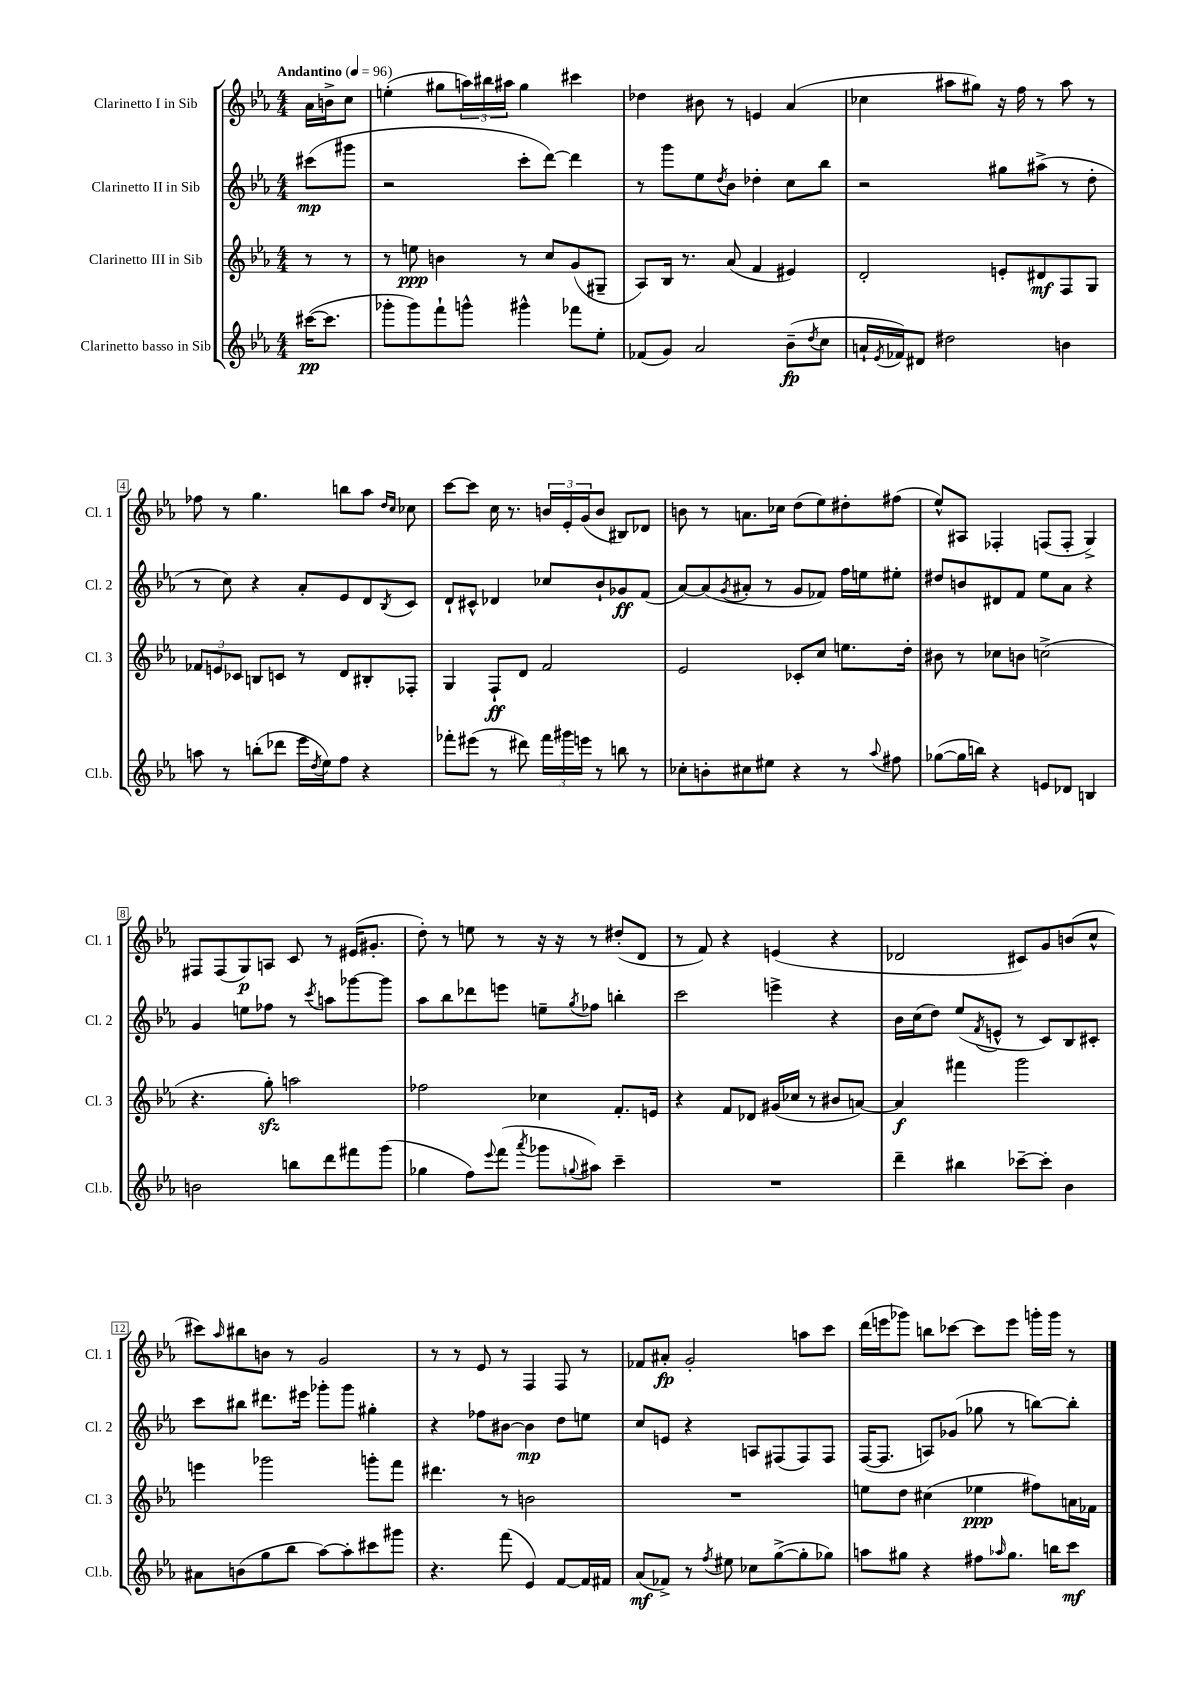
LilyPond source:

<<
\new StaffGroup <<
\new Staff = "s0" \with { instrumentName = "Clarinetto I in Sib" shortInstrumentName = "Cl. 1" } {
    \clef treble \key ees \major \numericTimeSignature \time 4/4 \partial 4 \tempo "Andantino" 4 = 96
    aes'16 b'16-> c''8 |
    e''4-.( gis''8 \tuplet 3/2 { a''16) bis''16 ais''16 } gis''4 cis'''4 |
    des''4 bis'8 r8 e'4 aes'4( |
    ces''4 ais''8 gis''8) r16 f''16 r8 ais''8 r8 |
    fes''8 r8 g''4. b''8 aes''8 \grace { d''16 c''16 } ces''8 |
    c'''8~ c'''8 c''16 r8. \tuplet 3/2 { b'16 ees'16-. g'16( } b'8 bis8) des'8 |
    b'8 r8 a'8. ces''16 d''8( ees''8) dis''8-. fis''8( |
    ees''8-^) ais8 fes4-. f8( f8-. g4->) |
    fis8 fis8( g8\p) a8 c'8 r8 eis'16( gis'8.-. |
    d''8-.) r8 e''8 r8 r16 r16 r8 dis''8-.( d'8 |
    r8 f'8) r4 e'4( r4 |
    des'2 cis'8) g'8 b'8( c''8-^ |
    cis'''8) \grace { aes''16 } bis''8 b'8 r8 g'2 |
    r8 r8 ees'8 r8 f4 f8 r8 |
    fes'8 ais'8-.\fp g'2-. a''8 c'''8 |
    d'''16( e'''16 ges'''8) b''8 ces'''8~ ces'''8 e'''8 g'''16-. g'''16 r8 \bar "|." |
}
\new Staff = "s1" \with { instrumentName = "Clarinetto II in Sib" shortInstrumentName = "Cl. 2" } {
    \clef treble \key ees \major \numericTimeSignature \time 4/4 \partial 4
    cis'''8\mp( gis'''8 |
    r2 c'''8-. d'''8~) d'''4 |
    r8 g'''8 ees''8 \acciaccatura { d''8 } bes'8 des''4-. c''8 bes''8 |
    r2 gis''8 ais''8->( r8 d''8-. |
    r8 c''8) r4 aes'8-. ees'8 d'8 \acciaccatura { bes8 } c'8 |
    d'8-! cis'8-^ des'4 ces''8 bes'8-! ges'8\ff f'8( |
    aes'8~) aes'8( \acciaccatura { g'8 } ais'8-. r8 g'8 fes'8) f''16 e''16 eis''8-. |
    dis''8 b'8 dis'8 f'8 ees''8 aes'8 r4 |
    g'4 e''8 fes''8 r8 \acciaccatura { c'''8 } a''8 ges'''8~ ges'''8 |
    aes''8 bes''8 des'''8 e'''8 e''8-- \acciaccatura { g''8 } fes''8 b''4-. |
    c'''2 e'''4-> r4 |
    bes'16 c''16( d''8) ees''8( \acciaccatura { f'8 } e'8-^ r8 c'8) bes8 cis'8-. |
    c'''8 bis''8 dis'''8. eis'''16 ges'''8-. ges'''8 gis''4-. |
    r4 fes''8 bis'8~ bis'4\mp d''8 e''8 |
    c''8 e'8 r4 a8 fis8( fis8) fis8 |
    f16~( f8. a8) ges'8( ges''8 r8 b''8~) b''8-. \bar "|." |
}
\new Staff = "s2" \with { instrumentName = "Clarinetto III in Sib" shortInstrumentName = "Cl. 3" } {
    \clef treble \key ees \major \numericTimeSignature \time 4/4 \partial 4
    r8 r8 |
    r8 e''8\ppp b'4 r8 c''8 g'8( gis8-- |
    aes8) bes16 r8. aes'8( f'4 eis'4) |
    d'2-. e'8-. dis'8\mf f8 g8 |
    \tuplet 3/2 { fes'8 e'8 ces'8 } b8 c'8 r8 d'8 bis8-. fes8-. |
    g4 f8-!\ff d'8 f'2 |
    ees'2 ces'8-. c''8 e''8. d''16-. |
    bis'8 r8 ces''8 b'8 c''2->( |
    r4. g''8-.\sfz) a''2 |
    fes''2 ces''4 f'8.-. e'16 |
    r4 f'8 des'8 gis'16( ces''16 r8 bis'8 a'8~) |
    a'4\f fis'''4 g'''2 |
    e'''4 ges'''2 g'''8-. f'''8 |
    dis'''4. r8 b'2 |
    R1 |
    e''8 d''8 cis''4( ees''4\ppp fis''8) a'16 fes'16 \bar "|." |
}
\new Staff = "s3" \with { instrumentName = "Clarinetto basso in Sib" shortInstrumentName = "Cl.b." } {
    \clef treble \key ees \major \numericTimeSignature \time 4/4 \partial 4
    cis'''16~\pp( cis'''8. |
    ges'''8-. ges'''8) f'''8-! g'''8-^ gis'''4-^ fes'''8 ees''8-. |
    fes'8( g'8) aes'2 bes'8--\fp( \acciaccatura { d''8 } c''8 |
    a'16-! \acciaccatura { ees'8 } fes'16) dis'8 dis''2 b'4 |
    a''8 r8 b''8-.( des'''8 ees'''16 \acciaccatura { d''8 } ees''16) f''8 r4 |
    fes'''8-. eis'''8( r8 dis'''8) \tuplet 3/2 { fes'''16 gis'''16 e'''16 } r8 b''8 r8 |
    ces''8-. b'8-. cis''8 eis''8 r4 r8 \appoggiatura { aes''8 } fis''8 |
    ges''8~( ges''16 b''16) r4 e'8 des'8 b4 |
    b'2 b''8 d'''8 fis'''8 g'''8( |
    ges''4 f''8) \appoggiatura { ees'''8 } f'''8( \acciaccatura { aes'''8 } ges'''8 \appoggiatura { g''8 } ais''8) c'''4-- |
    R1 |
    d'''4-- bis''4 ces'''8~-- ces'''8-. bes'4 |
    ais'8 b'8( g''8 bes''8 aes''8~) aes''8-. cis'''8 gis'''8 |
    r4. f'''8( ees'4) f'8~ f'16 fis'16 |
    aes'8\mf( fes'8->) r8 \acciaccatura { f''8 } eis''8 ces''8 g''8~->( g''8-. ges''8) |
    a''8 gis''8 r4 fis''8 \grace { aes''16 } gis''8. b''16 c'''8\mf \bar "|." |
}
>>
>>
\layout { \context { \Score \override BarNumber.stencil = #(make-stencil-boxer 0.1 0.3 ly:text-interface::print) } }
